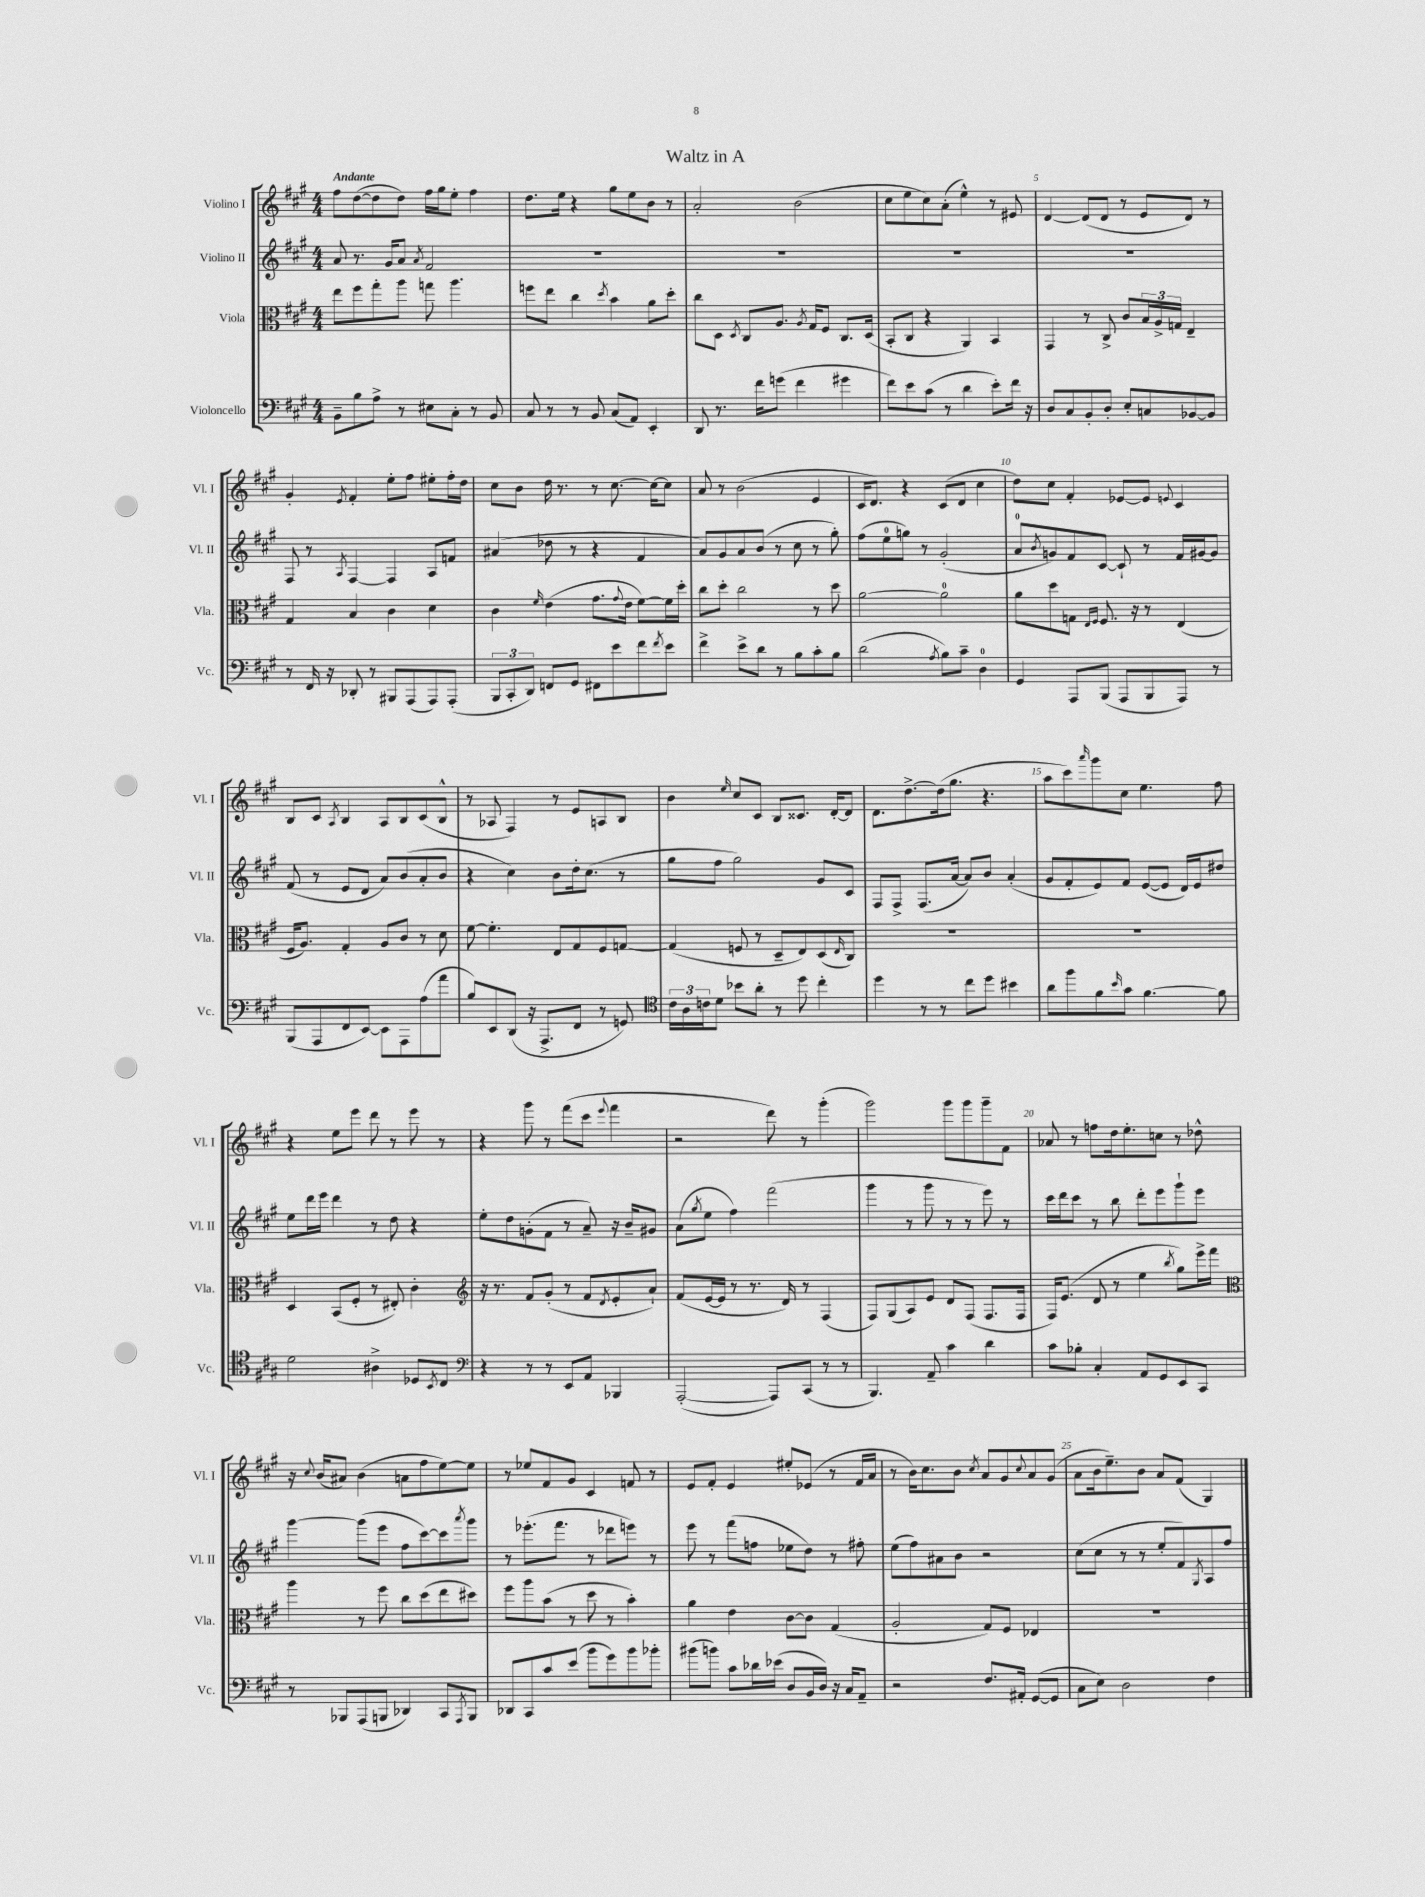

**kern	**kern	**kern	**kern
*part4	*part3	*part2	*part1
*staff4	*staff3	*staff2	*staff1
*I"Violoncello	*I"Viola	*I"Violino II	*I"Violino I
*I'Vc.	*I'Vla.	*I'Vl. II	*I'Vl. I
*clefF4	*clefC3	*clefG2	*clefG2
*k[f#c#g#]	*k[f#c#g#]	*k[f#c#g#]	*k[f#c#g#]
*M4/4	*M4/4	*M4/4	*M4/4
=1	=1	=1	=1
!	!	!	!LO:TX:a:B:t=Andante
8BB~\L	8ee\L	8a/	8ff#\L
8B\	8ff#\	8.r	([8dd\
8A^\J	8gg#'\	.	8dd\]
.	.	16g#/KL	.
8r	8aa\J	8a/J	8dd\J)
.	.	8qa/	.
8E#X\L	8ggn\	2f#/	16ff#\LL
.	.	.	16gg#\J
8C#'\J	4.aa\	.	8ee'\J
8r	.	.	4ff#\
8BB/	.	.	.
=2	=2	=2	=2
8C#/	8ffn\L	1r	8.dd\L
8r	8ee\J	.	.
.	.	.	16ee\Jk
8r	4cc#\	.	4r
8BB/	.	.	.
.	8qdd/	.	.
(8C#/L	4b\	.	8gg#\L
8AA/J)	.	.	8ee\
4EE'/	8a\L	.	8b\J
.	8dd'\J	.	8r
=3	=3	=3	=3
8DD/	8cc#\L	1r	2a'/
8.r	8D\J	.	.
.	8qD/	.	.
.	8C#/L	.	.
16f#\KL	.	.	.
(8gn\J	8.A/J	.	.
4f#\	.	.	(2b\
.	8qA/	.	.
.	16G#/KL	.	.
.	8F#/J	.	.
4g#X\	8.C#/L	.	.
.	(16D/Jk	.	.
=4	=4	=4	=4
8f#\L)	8BB'/L	1r	8cc#\L
8e\	8C#/J	.	8ee\
(8c#\J	4r	.	8cc#\)
8r	.	.	(8a'\J
4d\	4AA/)	.	4ee^^\)
8e'\L)	4BB/	.	8r
16f#\Jk	.	.	8e#X/
16r	.	.	.
=5	=5	=5	=5
8D/L	4GG#/	1r	[4d/
8C#/	.	.	.
8BB'/	8r	.	(8d/L]
8D'/J	8C#^/	.	8d/J
8E'/L	8c#/L	.	8r
8Cn/	24B/L	.	8e/L
.	24A^/	.	.
.	24Gn/JJ	.	.
[8BB-X/	4E~/	.	8d/J)
8BB-/J]	.	.	8r
!!LO:LB:g=z
=6	=6	=6	=6
8r	4G#/	8F#/	4g#'/
16FF#/	.	8r	.
16r	.	.	.
.	.	8qA/	8qe/
8DD-X'/	4B/	[4F#/	4f#'/
8r	.	.	.
8BBB#X/L	4c#\	4F#/]	8ee'\L
(8AAA/	.	.	8ff#\J
8AAA/)	4d\	8A/L	8ee#X'\L
(8AAA'/J	.	8fn/J	16ff#'\L
.	.	.	16dd\JJ
=7	=7	=7	=7
12BBB/L	4c#\	(4a#X/	8cc#\L
12CC#'/	.	.	.
.	.	.	8b\J
12DD/J)	.	.	.
.	16qqf#/	.	.
8FFn/L	(4e\	8dd-X\	16dd\
.	.	.	8.r
8GG#/J	.	8r	.
8FF#X\L	8.g#\L	4r	8r
8e\	.	.	[8.cc#\
.	8qqg#/	.	.
.	16e\Jk	.	.
8f#\	[8f#\L)	4f#/	.
.	.	.	16cc#\KL_
8qf#/	.	.	.
8e\J	16f#\L]	.	8cc#\J]
.	16dd'\JJ	.	.
=8	=8	=8	=8
4f#^\	8cc#\L	8a/L)	8a/
.	8dd'\J	8g#/	8r
8e^\L	2cc#\	8a/	(2b\
8d\J	.	(8b/J	.
8r	.	8r	.
8B\L	.	8cc#\	.
8c#'\	8r	8r	4e/
8B\J	8dd\	8gg#'\)	.
=9	=9	=9	=9
(2d\	[2a\	(8ff#\L	16c#/KL
.	.	.	8.d/J)
.	.	8ee\	.
.	.	8ggn\J)	4r
.	.	8r	.
8qA/	.	.	.
8B\L)	2a\]	(2g#'/	(8c#/L
8c#~\J	.	.	8d/J
4D\	.	.	4cc#\
=10	=10	=10	=10
4GG#/	8a\L	8a/L	8dd\L)
.	.	8qb/	.
.	8dd\	8gn/)	8cc#\J
8AAA/L	8Gn\J	8f#/	4f#'/
.	16qqE/LL	.	.
.	16qqF#/JJ	.	.
(8BBB/J	8.F#/	[8c#/J	.
8AAA/L	.	8c#`/]	[8e-X/L
.	16r	.	.
8BBB/	8r	8r	8e-/J]
.	.	.	8qqen/
8AAA/J)	(4E/	16f#/LL	4c#/
.	.	[16g#X/J	.
8r	.	8g#/J]	.
!!LO:LB:g=z
=11	=11	=11	=11
(8BBB/L	16F#/KL	(8f#/	8B/L
.	8.A/J)	.	.
8AAA/	.	8r	8c#/J
.	.	.	8qA/
8FF#/	4G#'/	8e/L	4B/
[8EE/J)	.	8d/J	.
8EE\L]	8A/L	8a/L)	8A/L
8AAA\	8c#/J	(8b/	8B/
(8A\	8r	8a'/	(8c#/
8a\J	8d\	8b/J	8B^^/J
=12	=12	=12	=12
8B/L)	[8f#\	4r	8r
8EE/	4.f#'\]	.	8A-X/
(8DD/J	.	4cc#\)	4F#/)
16r	.	.	.
8.AAA^/L	.	.	.
.	8E/L	8b\L	8r
8FF#/J	8G#/	16dd'\k	8e/L
.	.	(8.cc#\J	.
8r	8F#/	.	8An/
8GGn/)	[8Gn/J	8r	8B/J
=13	=13	=13	=13
*clefC4	*	*	*
24c#\LL	(4G/]	8gg#\L	4b\
24A\	.	.	.
24cn\J	.	.	.
8d\J	.	8ff#\J	.
.	.	.	16qqee/
8b-X\L	8Fn/	2gg#\)	8cc#/L
8a'\J	8r	.	8c#/J
8r	8D~/L	.	8B/L
8dd\	8E/)	.	8.c##X/J
4cc#'\	(8D/	8g#/L	.
.	.	.	[16d'/KL
.	16qqE/	.	.
.	8C#/J)	8c#/J	8d/J]
=14	=14	=14	=14
4dd\	1r	8F#/L	8.d\L
.	.	8F#^/J	.
.	.	.	[8.dd^\
8r	.	(8.F#/L	.
8r	.	.	(16dd\k]
.	.	[16a/Jk	8.gg#\J
8cc#\L	.	8a/L])	.
8dd\J	.	8b/J	4.r
4b#X\	.	(4a'/	.
=15	=15	=15	=15
8a\L	1r	8g#/L	8aa\L
8ff#\	.	8f#'/	8ccc#\)
.	.	.	16qqaaa/
8f#\	.	8e/)	8ggg#\
16qqb/	.	.	.
8g#\J	.	8f#/J	8cc#\J
[4.f#\	.	([8e/L	4.ee\
.	.	8e/J]	.
.	.	16d/LL)	.
.	.	16e/J	.
8f#\]	.	8dd#X/J	8ff#\
!!LO:LB:g=z
=16	=16	=16	=16
2d\	4D/	8ee\L	4r
.	.	16ddd\L	.
.	.	16eee\JJ	.
.	(8BB/L	4ddd\	8ee\L
.	8F#'/J	.	8eee\J
4A#X^\	8r	8r	8ddd\
.	8E#X'/)	8dd\	8r
8D-X/L	4c#'\	4r	8eee\
8qBB/	.	.	.
8C#/J	.	.	8r
=17	=17	=17	=17
*clefF4	*clefG2	*	*
4r	16r	8ee'\L	4r
.	8.r	.	.
.	.	8dd\	.
8r	8f#/L	(8gn'\	8ggg#\
8r	(8g#'/J	8f#\J	8r
8EE/L	8r	8r	(8fff#\L
8AA/J	8f#/L	8a~/)	8ccc#\J
.	8qd/	.	8qqeee/
4BBB-X/	8e'/	16r	4fff#\
.	.	16b~/KL	.
.	8a`/J)	8g#X/J	.
=18	=18	=18	=18
([2AAA'/	(8f#/L	(8a\L	2r
.	.	8qgg#/	.
.	[16e/L	8ee\J	.
.	16e/JJ]	.	.
.	8r	4ff#\)	.
.	8.r	.	.
8AAA/L])	.	(2fff#\	8ddd\)
.	16d/)	.	.
(8CC#/J	8r	.	8r
8r	(4F#/	.	(4ggg#'\
8r	.	.	.
=19	=19	=19	=19
4.BBB/)	8F#/L)	4ggg#\	2ggg#\)
.	(8G#/	.	.
.	8A/)	8r	.
8AA~/	8e/J	8ggg#\	.
4c#\	8d/L	8r	8ggg#\L
.	(8F#/J	8r	8ggg#\
4d\	8.F#/L	8eee\)	8ggg#~\
.	.	8r	8f#\J
.	16F#/Jk	.	.
=20	=20	=20	=20
8c#\L	16F#/KL)	16ccc#\LL	8a-X/
.	(8.e/J	16ddd\J	.
8B-X'\J	.	8ccc#\J	8r
4C#'/	8d/	8r	8ffn\L
.	8r	8bb\	16dd\k
.	.	.	8.ee'\
8AA/L	4ee\	8ddd'\L	.
8GG#/	.	8eee\	8ccn\J
.	8qbb/	.	.
8EE/	8gg#\L)	8ggg#`\	8r
8CC#/J	16eee^\L	8eee\J	8dd-X^^\
.	16fff#\JJ	.	.
!!LO:LB:g=z
=21	=21	=21	=21
*	*clefC3	*	*
8r	4aa\	[4ggg#\	16r
.	.	.	8qqcc#/
.	.	.	(16b/KL
8BBB-X/L	.	.	8a#X/J)
(8AAA/	8r	(8ggg#\L]	(4b\
8BBBn/J	8ff#\	8eee\J	.
4DD-X/)	8cc#\L	8ff#\L	8an\L
.	(8dd\	[8ccc#\)	8ff#\
8CC#/L	8ee\	8ccc#\]	[8ee\)
8qAAA/	.	8qaaa/	.
8BBB/J	8dd#X\J)	8ggg#\J	8ee\J]
=22	=22	=22	=22
8DD-X/L	8ff#\L	8r	8r
8CC#/	8aa\	(8.eee-X'\L	8ee-X/L
8c#/	(8b\J	.	8f#/
.	.	8.fff#\J	.
(8e/J	8r	.	8g#/J
8b\L	8dd\	8r	4c#/
8g#\)	8r	8ddd-X\L	.
8b\	4b'\)	8eeen\J)	8fn/
8b-X'\J	.	8r	8r
=23	=23	=23	=23
(8b#X\L	4a\	8eee\	8e/L
8bn\J)	.	8r	8f#'/J
8c#\L	4e\	(8fff#\L	4e/
16d-X\L	.	8ffn\J	.
(16e-X\JJ	.	.	.
8D/L	[8c#\L	8ee-X\L	8ee#X'/L
16BB/L	8c#\J]	8dd\J)	(8e-X/J
16D/JJ)	.	.	.
16r	(4G#/	8r	8r
16C#/KL	.	.	.
8AA~/J	.	8ff#X'\	16f#/LL
.	.	.	16a/JJ
=24	=24	=24	=24
2r	2A'/	(8ee\L	8r
.	.	8ff#\)	16b\KL)
.	.	.	8.cc#\
.	.	8a#X\	.
.	.	8b\J	8b\J
.	.	.	8qcc#/
8.F#/L	8G#/L)	2r	8a/L
.	8F#/J	.	8g#/
16AA#X'/Jk	.	.	.
.	.	.	8qqcc#/
([8GG#/L	4E-X/	.	8a/
8GG#/J]	.	.	(8g#/J
=25	=25	=25	=25
8C#\L	1r	(8cc#\L	8a\L
8E\J)	.	8cc#\J	16b\k
.	.	.	8.ee~\)
2D\	.	8r	.
.	.	8r	8b\J
.	.	8ee'/L	8a/L
.	.	8f#/)	(8f#/J
.	.	8qG#/	.
4F#\	.	8A/	4G#/)
.	.	8ff#/J	.
==	==	==	==
*-	*-	*-	*-
